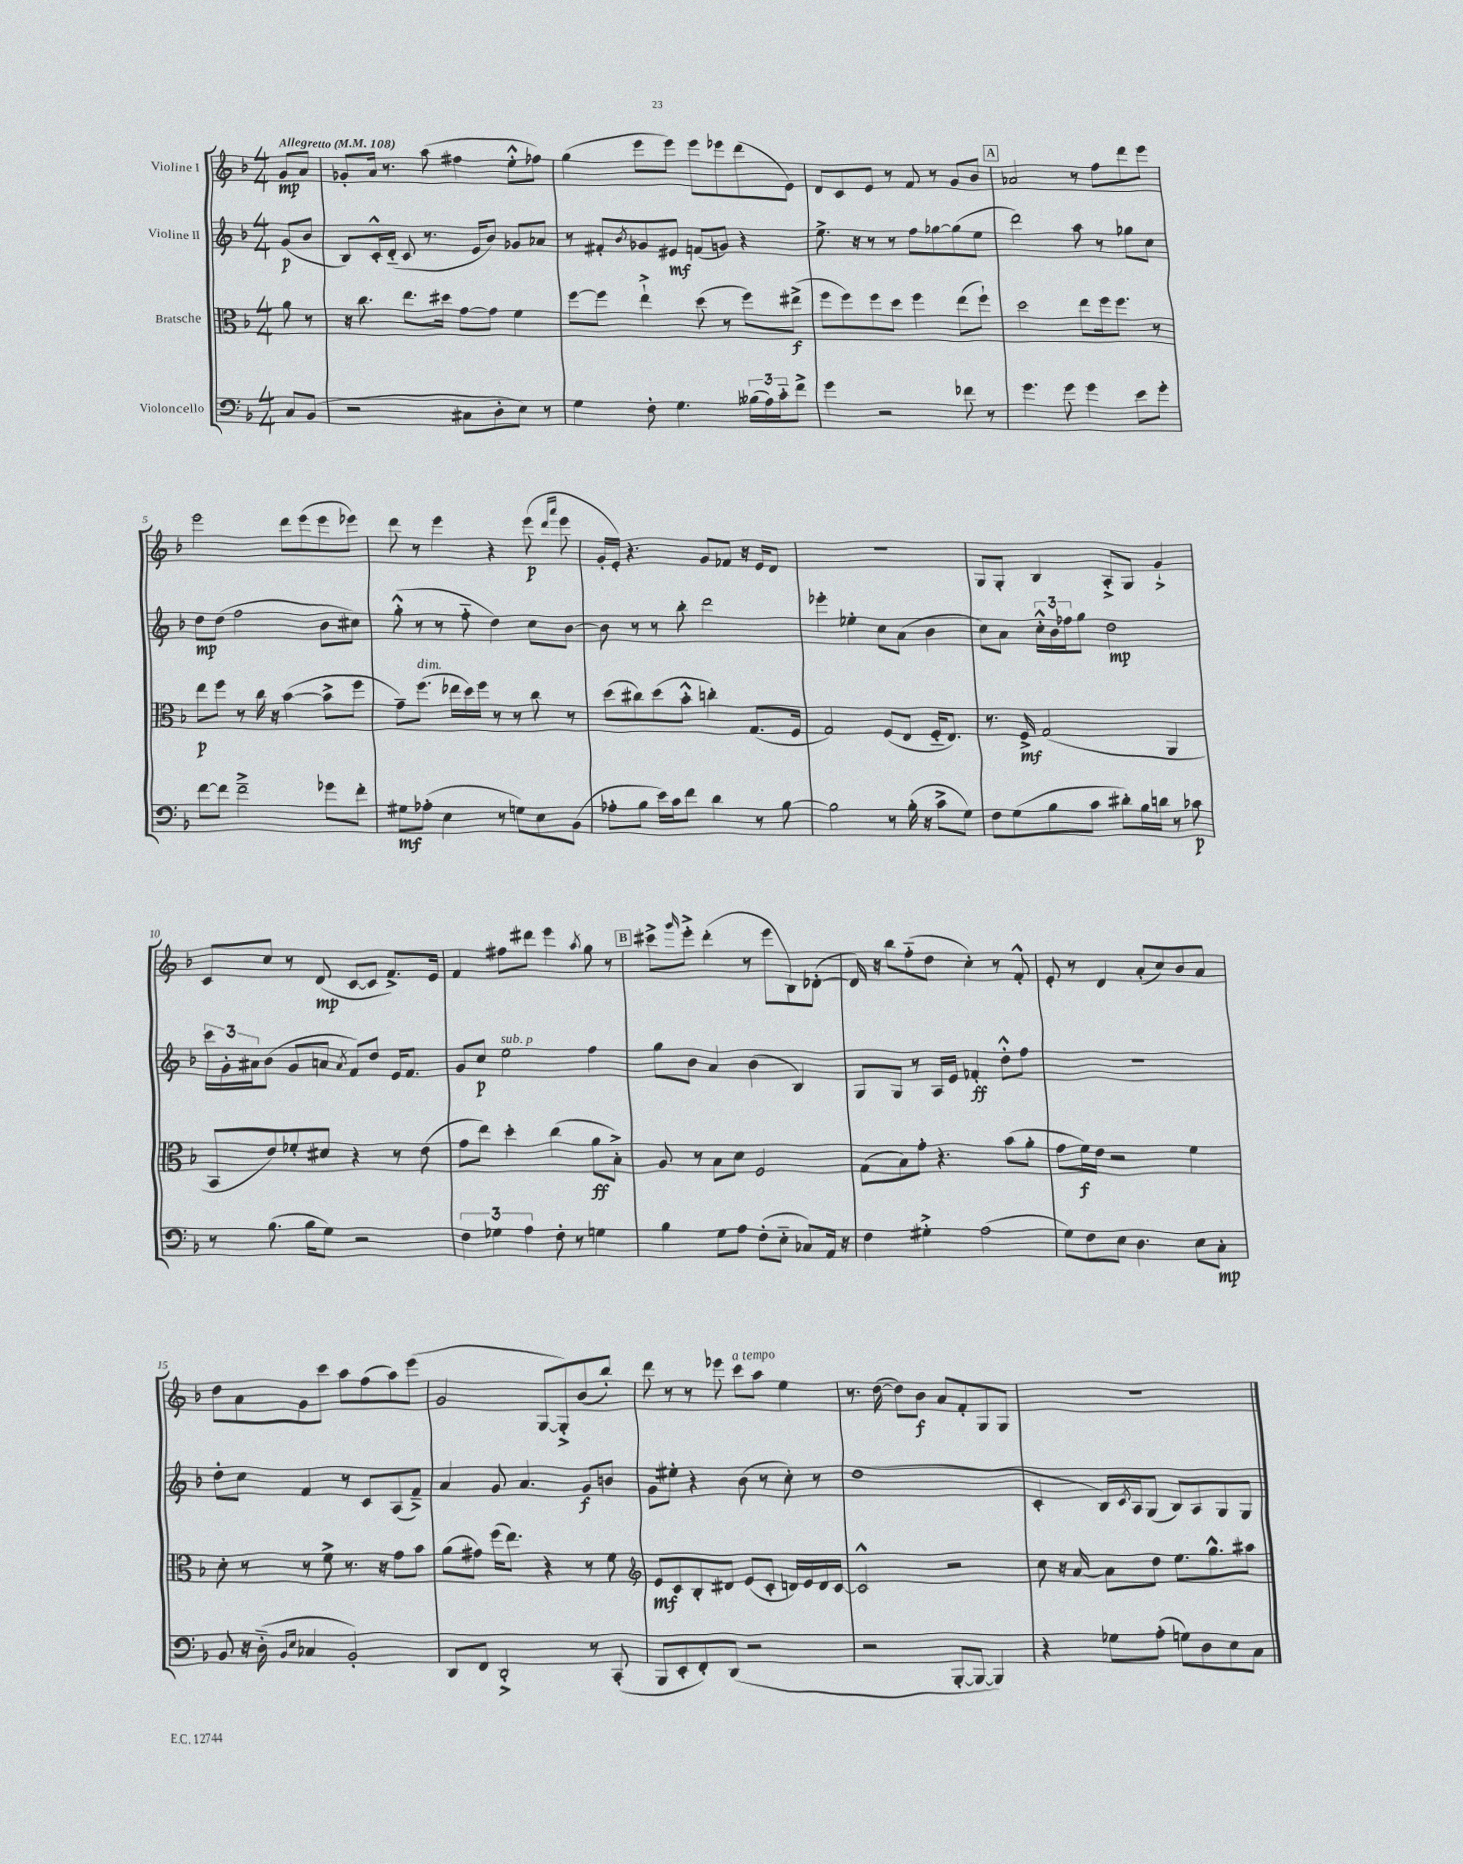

**kern	**dynam	**kern	**dynam	**kern	**dynam	**kern	**dynam
*part4	*part4	*part3	*part3	*part2	*part2	*part1	*part1
*staff4	*staff4	*staff3	*staff3	*staff2	*staff2	*staff1	*staff1
*I"Violoncello	*	*I"Bratsche	*	*I"Violine II	*	*I"Violine I	*
*clefF4	*	*clefC3	*	*clefG2	*	*clefG2	*
*k[b-]	*	*k[b-]	*	*k[b-]	*	*k[b-]	*
*M4/4	*	*M4/4	*	*M4/4	*	*M4/4	*
*MM108	*	*MM108	*	*MM108	*	*MM108	*
=	=	=	=	=	=	=	=
!	!	!	!	!	!	!LO:TX:a:B:t=Allegretto	!
8C/L	.	8a\	.	(8g/L	p	8g/L	mp
(8BB-/J	.	8r	.	8b-/J	.	8a/J	.
=1	=1	=1	=1	=1	=1	=1	=1
2r	.	16r	.	8B-/L)	.	8g-X'/L	.
.	.	8.cc\	.	.	.	.	.
.	.	.	.	16c'^^/L	.	16a/Jk	.
.	.	.	.	(16d/JJ	.	8.r	.
.	.	8.ee\L	.	8c/	.	.	.
.	.	.	.	8.r	.	(8aa\	.
.	.	16dd#X\Jk	.	.	.	.	.
8C#X\L	.	[8g\L	.	.	.	4ff#X\	.
.	.	.	.	16e/KL	.	.	.
8D'\	.	8g\J]	.	8b-/J)	.	.	.
8E\J)	.	4f\	.	8g-X/L	.	8ee'^^\L	.
8r	.	.	.	8a-X/J	.	8ff-X\J)	.
=2	=2	=2	=2	=2	=2	=2	=2
4G\	.	[8ff\L	.	8r	.	(4gg\	.
.	.	8ff\J]	.	8f#X'/L	.	.	.
.	.	.	.	8qb-/	.	.	.
8F'\	.	4ee`^\	.	8g-X/	.	8eee\L	.
4.G\	.	.	.	8e#X/J	mf	8eee\J)	.
.	.	(8dd\	.	(8fn/L	.	8eee\L	.
.	.	8r	.	8gn/J)	.	8eee-X\	.
(24B--X\LL	.	8ff\L)	.	4r	.	(8ddd\	.
24A\)	.	.	.	.	.	.	.
24c\J	.	.	.	.	.	.	.
8f^\J	.	(8ee#X^\J	f	.	.	8e\J)	.
=3	=3	=3	=3	=3	=3	=3	=3
4g\	.	8ff\L	.	8.ee^\	.	8d/L	.
.	.	8ff\)	.	.	.	8c/	.
.	.	.	.	16r	.	.	.
2r	.	8ff\	.	8r	.	8e/J	.
.	.	8dd\J	.	8r	.	8r	.
.	.	4ff\	.	8ff\L	.	8f/	.
.	.	.	.	[8gg-X\	.	8r	.
8f-X\	.	(8ee\L	.	(8gg-\]	.	8g/L	.
8r	.	8ff`\J)	.	8ee\J	.	8b-/J	.
!!LO:REH:place=s1:t=A
=4	=4	=4	=4	=4	=4	=4	=4
4.g\	.	2dd\	.	2ddd\)	.	2a-X/	.
8g\	.	.	.	.	.	.	.
4g\	.	8ee\L	.	8aa\	.	8r	.
.	.	16ff\k	.	8r	.	8ff\L	.
.	.	8.ff\J	.	.	.	.	.
8e\L	.	.	.	8gg-X\L	.	8ddd\	.
8g'\J	.	8r	.	8cc\J	.	8eee\J	.
!!LO:LB:g=z
=5	=5	=5	=5	=5	=5	=5	=5
[8f\L	.	8ee\L	p	8dd\L	mp	2eee\	.
8f\J]	.	8ff\J	.	(8dd\J	.	.	.
2f~^\	.	8r	.	2ff\	.	.	.
.	.	16cc\	.	.	.	.	.
.	.	16r	.	.	.	.	.
.	.	([4b-\	.	.	.	8ddd\L	.
.	.	.	.	.	.	(8eee\	.
8g-X\L	.	8b-^\L]	.	8b-\L	.	8eee\	.
8f'\J	.	8ff\J	.	8cc#X\J)	.	8eee-X\J)	.
=6	=6	=6	=6	=6	=6	=6	=6
8G#X\L	mf	8g~\L)	.	(8gg'^^\	.	8ddd\	.
!	!	!LO:TX:a:i:t=dim.	!	!	!	!	!
(8A-X'\J	.	(8.ff\J	.	8r	.	8r	.
4E\	.	.	.	8r	.	4eee\	.
.	.	16ee-X\LL	.	.	.	.	.
.	.	16dd\)	.	8ff\	.	.	.
.	.	16ff\JJ	.	.	.	.	.
8r	.	8r	.	4dd\)	.	4r	.
8Gn\L)	.	8r	.	.	.	.	.
8E\	.	8cc\	.	8cc\L	.	(8eee\	p
.	.	.	.	.	.	16qqddd/LL	.
.	.	.	.	.	.	16qqaaa/JJ	.
(8BB-\J	.	8r	.	[8b-\J	.	8eee\	.
=7	=7	=7	=7	=7	=7	=7	=7
8A-X'\L	.	(8dd\L	.	8b-\]	.	16g'/LL	.
.	.	.	.	.	.	16e'/JJ)	.
8B-\J	.	8cc#X\)	.	8r	.	4.r	.
16e\LL)	.	(8dd\	.	8r	.	.	.
16c\J	.	.	.	.	.	.	.
8f\J	.	8b-'^^\J	.	8bb-'\	.	.	.
4d\	.	4ccn'\)	.	2ddd\	.	8g/L	.
.	.	.	.	.	.	8f-X/J	.
8r	.	(8.G/L	.	.	.	16r	.
.	.	.	.	.	.	16e/KL	.
[8B-\	.	.	.	.	.	8d/J	.
.	.	16F/Jk	.	.	.	.	.
=8	=8	=8	=8	=8	=8	=8	=8
2B-\]	.	2G/)	.	4eee-X'\	.	1r	.
.	.	.	.	4ee-X'\	.	.	.
8r	.	(8F/L	.	8cc\L	.	.	.
(16B-'\	.	8E/J	.	(8a\J	.	.	.
16r	.	.	.	.	.	.	.
8c^\L	.	16F/KL	.	4b-\	.	.	.
.	.	8.E/J)	.	.	.	.	.
8G\J)	.	.	.	.	.	.	.
=9	=9	=9	=9	=9	=9	=9	=9
8F\L	.	8.r	.	8cc\L)	.	8G/L	.
(8G\	.	.	.	8a\J	.	8G'/J	.
.	.	16F^/	mf	.	.	.	.
8B-\	.	(2G/	.	24cc'^^\LL	.	4B-/	.
.	.	.	.	24b-\	.	.	.
.	.	.	.	24ff-X\J	.	.	.
8c\J	.	.	.	8gg\J	.	.	.
8d#X'\L)	.	.	.	2dd\	mp	8A'^/L	.
16B-\L	.	.	.	.	.	8G/J	.
16dn\JJ	.	.	.	.	.	.	.
8r	.	4AA/	.	.	.	4g`^/	.
8c-X\	p	.	.	.	.	.	.
!!LO:LB:g=z
=10	=10	=10	=10	=10	=10	=10	=10
8r	.	8BB-/L	.	24ccc\LL	.	8c/L	.
.	.	.	.	24g'\	.	.	.
.	.	.	.	24a#X\J	.	.	.
(8.B-\	.	8e/)	.	(8b-\J	.	8cc/J	.
.	.	8f-X'/	.	8g/L	.	8r	.
16B-\KL	.	.	.	.	.	.	.
8G\J)	.	8d#X/J	.	8an/J	.	(8d/	mp
.	.	.	.	8qa/	.	.	.
2r	.	4r	.	8f/L)	.	[8c/L	.
.	.	.	.	8dd/J	.	8c/J]	.
.	.	8r	.	16e/KL	.	8.f^/L)	.
.	.	.	.	8.f/J	.	.	.
.	.	(8e\	.	.	.	.	.
.	.	.	.	.	.	16e/Jk	.
=11	=11	=11	=11	=11	=11	=11	=11
6F\	.	8g\L	.	8g/L	.	4f/	.
.	.	8ee\J)	.	8cc/J	p	.	.
6G-X\	.	.	.	.	.	.	.
!	!	!	!	!LO:TX:a:i:t=sub. p	!	!	!
.	.	4dd'\	.	2ee\	.	8ff#X\L	.
6A\	.	.	.	.	.	.	.
.	.	.	.	.	.	8ddd#X\J	.
8F'\	.	(4cc\	.	.	.	4eee\	.
8r	.	.	.	.	.	.	.
.	.	.	.	.	.	8qaa/	.
4Gn\	.	8a\L	ff	4ff\	.	8gg\	.
.	.	8B-'^\J)	.	.	.	8r	.
!!LO:REH:place=s1:t=B
=12	=12	=12	=12	=12	=12	=12	=12
4B-\	.	8A/	.	8gg\L	.	8ccc#X^\L	.
.	.	.	.	.	.	16qqggg/	.
.	.	8r	.	8b-\J	.	8eee'^\J	.
8G\L	.	8B-\L	.	4a/	.	(4ddd'\	.
8A\J	.	8d\J	.	.	.	.	.
(8F'\L	.	2F/	.	(4b-\	.	8r	.
8E\J	.	.	.	.	.	8eee\L	.
8C-X/L)	.	.	.	4B-/)	.	8B-\)	.
16AA/Jk	.	.	.	.	.	([8d-X'\J	.
16r	.	.	.	.	.	.	.
=13	=13	=13	=13	=13	=13	=13	=13
4F\	.	(8G\L	.	8G/L	.	16d-/])	.
.	.	.	.	.	.	16r	.
.	.	8B-\)	.	8G/J	.	8bb-\L	.
4G#X'^\	.	8g'\J	.	8r	.	(8ff\	.
.	.	4.r	.	16A/LL	.	8dd\J	.
.	.	.	.	16e/JJ	.	.	.
(2A\	.	.	.	4f-X'/	ff	4cc'\)	.
.	.	(8b-\L	.	8dd'^^\L	.	8r	.
.	.	8a'\J	.	8ff\J	.	8f'^^/	.
=14	=14	=14	=14	=14	=14	=14	=14
8G\L)	.	8g\L	.	1r	.	8e'/	.
8F\	.	16f\L)	f	.	.	8r	.
.	.	16e\JJ	.	.	.	.	.
8E\J	.	2r	.	.	.	4d/	.
4.D\	.	.	.	.	.	.	.
.	.	.	.	.	.	(8a'/L	.
.	.	.	.	.	.	8cc/)	.
8E\L	.	4f\	.	.	.	8b-/	.
8C'\J	mp	.	.	.	.	8a/J	.
!!LO:LB:g=z
=15	=15	=15	=15	=15	=15	=15	=15
8BB-/	.	8d'\	.	8dd'\L	.	8dd\L	.
16r	.	8r	.	8cc\J	.	8a\	.
(16D\	.	.	.	.	.	.	.
16qqBB-/LL	.	.	.	.	.	.	.
16qqE/JJ	.	.	.	.	.	.	.
4C-X/	.	8r	.	4f/	.	8g\	.
.	.	8f^\	.	.	.	8ccc\J	.
2BB-'/)	.	8.r	.	8r	.	8aa\L	.
.	.	.	.	8c/L	.	(8ff\	.
.	.	16r	.	.	.	.	.
.	.	8g\L	.	(8A/	.	8aa\)	.
.	.	8b-\J	.	8f~^/J)	.	(8eee\J	.
=16	=16	=16	=16	=16	=16	=16	=16
8DD/L	.	(8a\L	.	4a/	.	2g/	.
8FF/J	.	8g#X\J)	.	.	.	.	.
2DD'^/	.	(16ff\KL	.	8g/	.	.	.
.	.	8.ee\J)	.	.	.	.	.
.	.	.	.	4.a/	.	.	.
.	.	4r	.	.	.	[8G/L	.
.	.	.	.	.	.	8G'^/])	.
8r	.	8r	.	8g/L	f	(8b-/	.
(8CC'/	.	8f\	.	8bn/J	.	8bb-'/J)	.
=17	=17	=17	=17	=17	=17	=17	=17
*	*	*clefG2	*	*	*	*	*
8BBB-/L	.	8e/L	mf	8g\L	.	8ddd\	.
8EE'/	.	8c/	.	8ee#X'\J	.	8r	.
8FF'/)	.	8B-'/	.	4r	.	8r	.
(8DD/J	.	8d#X/J	.	.	.	8eee-X\	.
!	!	!	!	!	!	!LO:TX:a:i:t=a tempo	!
2r	.	(8e/L	.	(8b-\	.	8ccc\L	.
.	.	8c'/J	.	8r	.	8aa\J	.
.	.	16dn/LL)	.	8cc'\)	.	4ee\	.
.	.	16e/	.	.	.	.	.
.	.	16d/	.	8r	.	.	.
.	.	[16c/JJ	.	.	.	.	.
=18	=18	=18	=18	=18	=18	=18	=18
2r	.	2c^^/]	.	(1dd	.	8.r	.
.	.	.	.	.	.	([16dd\	.
.	.	.	.	.	.	8dd\L])	.
.	.	.	.	.	.	8b-\J	f
[8BBB-'/L	.	2r	.	.	.	8a/L	.
8BBB-/J_	.	.	.	.	.	8f'/	.
4BBB-/])	.	.	.	.	.	8G/	.
.	.	.	.	.	.	8G/J	.
=19	=19	=19	=19	=19	=19	=19	=19
4r	.	8cc\	.	4c'/	.	1r	.
.	.	16r	.	.	.	.	.
.	.	[16a/	.	.	.	.	.
8G-X\L	.	8a\L]	.	16B-/LL)	.	.	.
.	.	.	.	8qc/	.	.	.
.	.	.	.	16A/J	.	.	.
(8A'\J	.	8dd\J	.	(8G/J	.	.	.
8Gn\L)	.	8.ee\L	.	8B-/L)	.	.	.
8D\	.	.	.	8A/	.	.	.
.	.	8.gg^^\	.	.	.	.	.
8E\	.	.	.	8G/	.	.	.
8C\J	.	8aa#X\J	.	8G/J	.	.	.
==	==	==	==	==	==	==	==
*-	*-	*-	*-	*-	*-	*-	*-
